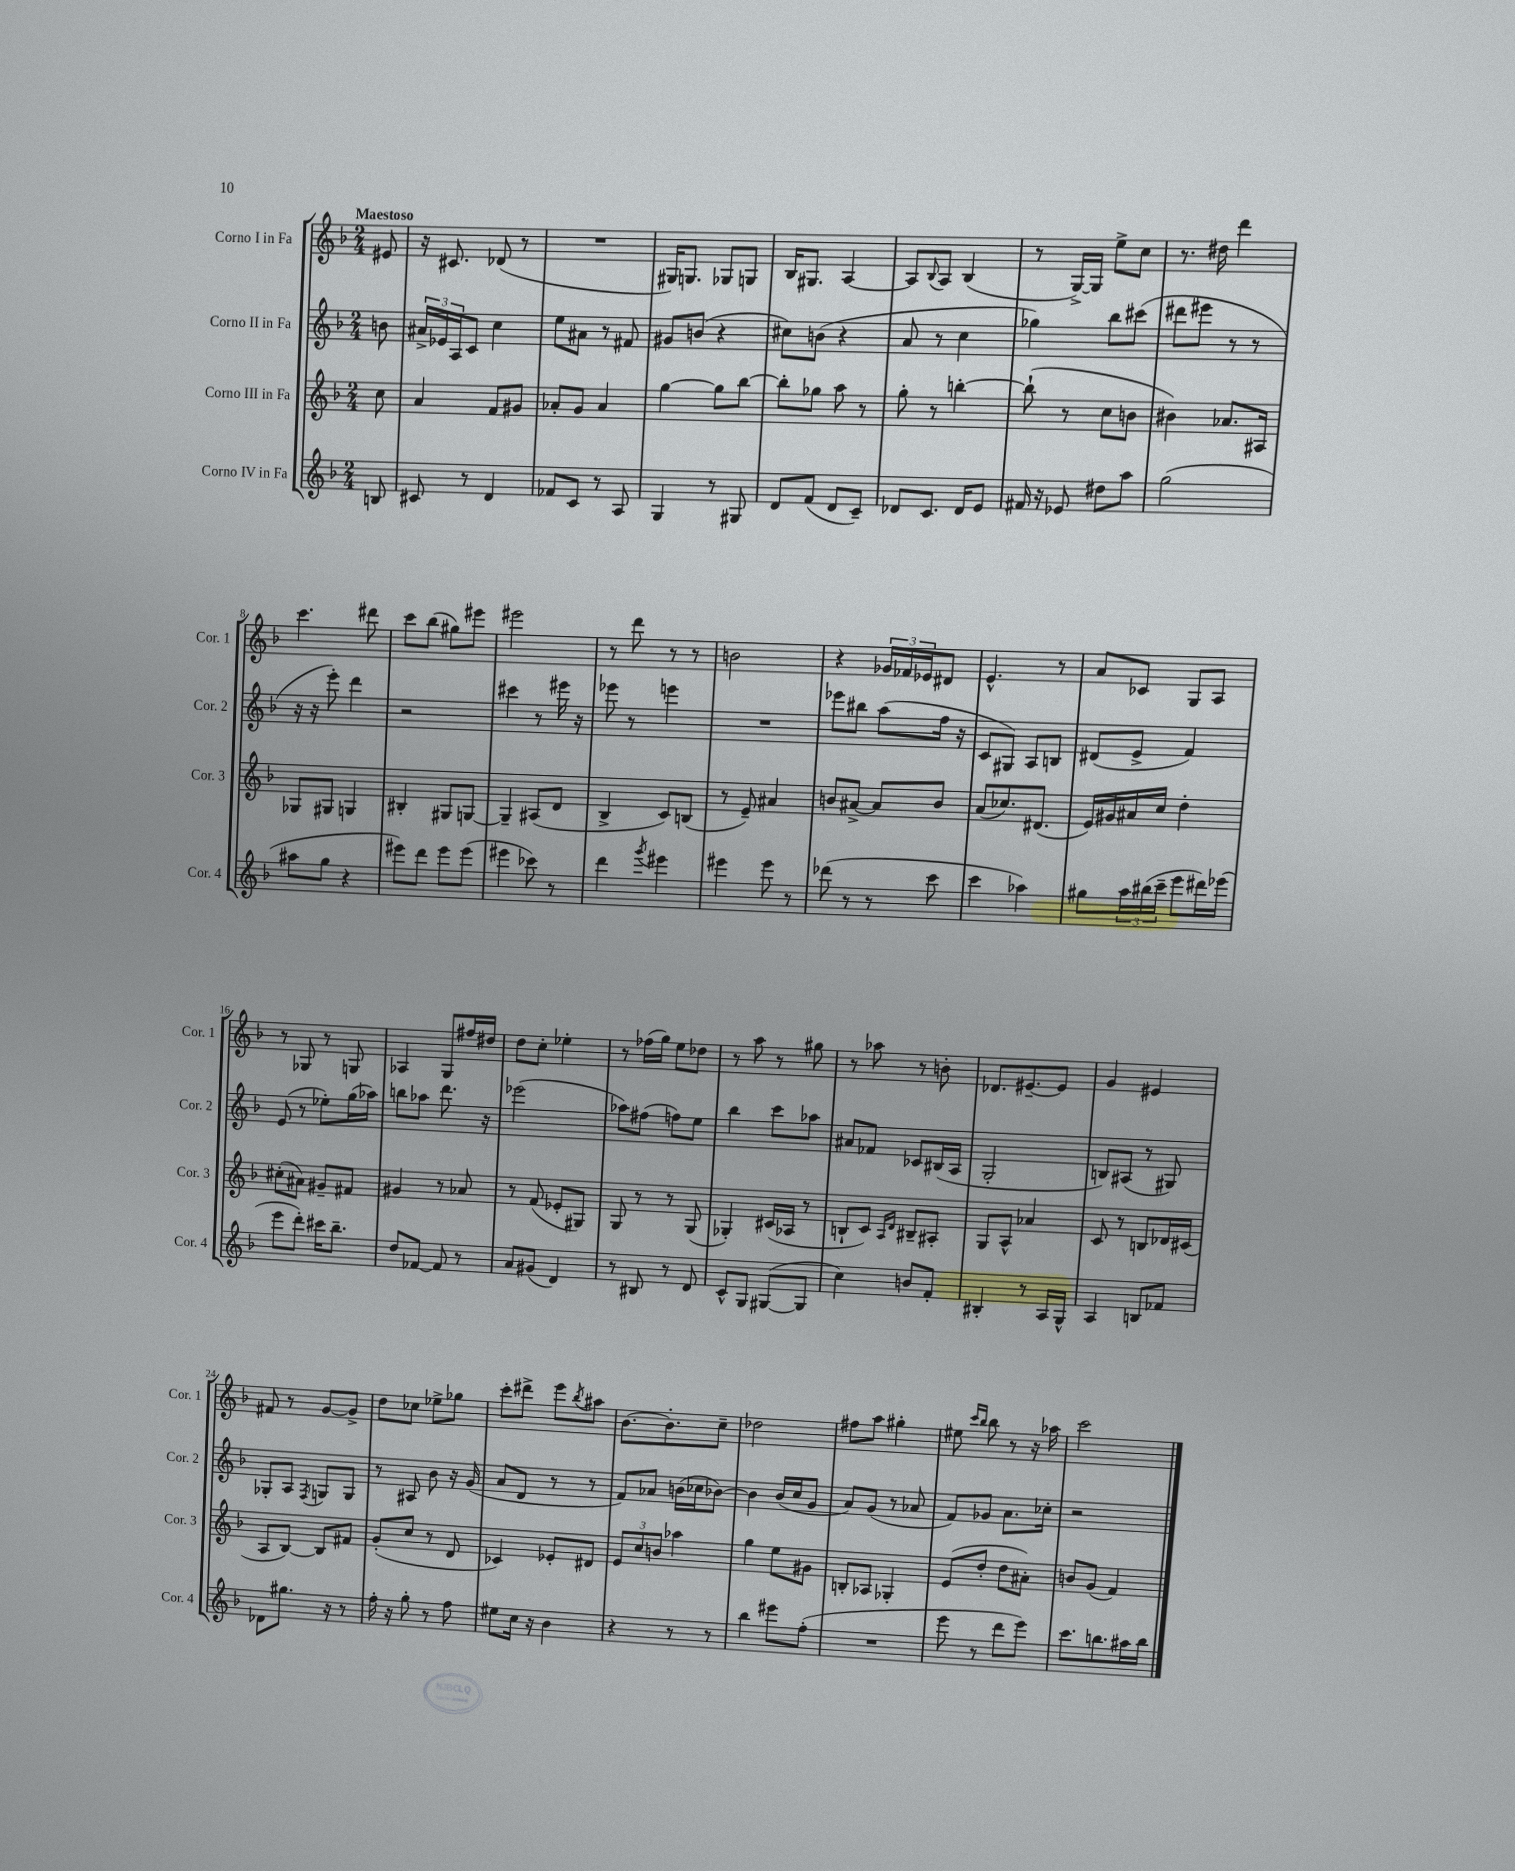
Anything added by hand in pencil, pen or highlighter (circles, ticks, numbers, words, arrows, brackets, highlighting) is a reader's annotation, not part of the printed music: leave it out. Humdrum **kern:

**kern	**kern	**kern	**kern
*staff4	*staff3	*staff2	*staff1
*clefG2	*clefG2	*clefG2	*clefG2
*k[b-]	*k[b-]	*k[b-]	*k[b-]
*M2/4	*M2/4	*M2/4	*M2/4
8B	8cc	8b	8e#
=	=	=	=
8c#	4a	24a#^	16r
.	.	24e-	.
.	.	.	8.c#
.	.	24A	.
8r	.	8c	.
4d	8f	4cc	(8d-
.	8g#	.	8r
=	=	=	=
8f-	8a-'	8ee	2r
8c	8g	8a#	.
8r	4a-	8r	.
8A	.	8f#	.
=	=	=	=
4G	[4gg	8g#	16G#)
.	.	.	8.G
.	.	(8b	.
8r	8gg]	4r	8G-
8G#	[8bb-	.	8G
=	=	=	=
8d	8bb-']	8cc#)	16B-
.	.	.	8.G#
(8f	8gg-	(8b	.
8d	8aa	4r	[4A
8c~)	8r	.	.
=	=	=	=
8d-	8gg'	8a	8A]
.	.	.	8qqB-
8.c	8r	8r	8A
.	[4bb'	4cc	(4B-
16d-	.	.	.
8e	.	.	.
=	=	=	=
16f#	(8bb`]	4gg-)	8r
16r	.	.	.
8e-	8r	.	[16G^)
.	.	.	16G]
8dd#	8cc	8bb-	8ee^
8aa	8b	(8ccc#	8cc
=	=	=	=
(2gg	4b#)	8ddd#	8.r
.	.	8eee#	.
.	.	.	16dd#
.	8.a-	8r	4ddd
.	.	8r	.
.	16A#	.	.
=	=	=	=
8aa#	8G-	16r	4.ccc
.	.	16r	.
8gg	8G#	8eee')	.
4r	4G	4ddd	.
.	.	.	8ddd#
=	=	=	=
8eee#)	4B#'	2r	8ccc
8ddd	.	.	(8bb-
8eee#	8G#	.	8gg#)
(8eee#	[8G	.	8eee#
=	=	=	=
4eee#	4G~]	4ccc#	2eee#
8ccc-)	(8A#	8r	.
8r	8d	16eee#	.
.	.	16r	.
=	=	=	=
4ddd	4B-^	8eee-	8r
.	.	8r	8ddd
8qggg	.	.	.
4eee#	8c)	4eee	8r
.	(8B	.	8r
=	=	=	=
4eee#	8r	2r	2b
.	8e~)	.	.
8eee#	4a#	.	.
8r	.	.	.
=	=	=	=
(8ddd-	8b	8eee-	4r
8r	[8a#^	8bb#	.
8r	8a#]	(8aa	24g-
.	.	.	24f-
.	.	.	24e-
8ccc	8b	16ff	8d#
.	.	16r	.
=	=	=	=
4ccc	(8a	8c	4.e^^
.	8.cc-)	8G#)	.
4aa-)	.	8A	.
.	(8.d#	.	.
.	.	8B	8r
=	=	=	=
8gg#	16e)	(8d#	8a
.	16g#	.	.
24aa	16a#	8e^	8c-
(24bb#	.	.	.
.	16cc	.	.
24ccc~	.	.	.
8eee	4dd'	4f)	8G
16ddd#)	.	.	8A
(16eee-	.	.	.
=	=	=	=
8eee	(8cc#'	(8e	8r
8ddd')	8a#)	8r	8G-
16ccc#	8g#~	8ee-')	8r
8.bb-~	.	.	.
.	8f#	(16gg	8G
.	.	16aa-)	.
=	=	=	=
8dd	4g#	8bb	4A-
[8f-	.	8aa-	.
8f-]	8r	8.ddd	8G
8r	8a-	.	16ff#
.	.	16r	16dd#
=	=	=	=
8a	8r	(2eee-	8dd
(8g#	(8f	.	8cc'
4d)	8e-'	.	4ee-'
.	8G#)	.	.
=	=	=	=
8r	8G	8aa-)	8r
8B#	8r	(8ff#	(16ff-
.	.	.	16gg)
8r	8r	8ff)	8ee
8d	(8G	8ee	8dd-
=	=	=	=
8c^^	4G-')	4bb-	8r
8G	.	.	8aa
([8G#	(16c#	8ccc	8r
.	16A-	.	.
8G#]	8r	8aa-	8gg#
=	=	=	=
4cc)	8B`	8a#	8r
.	8c)	8f-	8aa-
.	16qqA	.	.
.	16qqd	.	.
8b	8B#~	8c-	8r
8f'	8A#'	(16B#	8b'
.	.	16A	.
=	=	=	=
4B#'	8G	2G'	8.d-
.	8A^^	.	.
.	.	.	[8.e#~
8r	4a-	.	.
16A	.	.	8e#]
16G^^	.	.	.
=	=	=	=
4A	8c	8B)	4g
.	8r	(8A#	.
8B	8B	8r	4e#
8f-	16d-	8G#)	.
.	(16c#	.	.
=	=	=	=
8d-	8A	8G-'	8f#
8.gg#	[8B-)	8A	8r
.	.	8qF	.
.	8B-]	8G	[8g
16r	.	.	.
8r	8f#	8G	8g^]
=	=	=	=
16ff'	(8g'	8r	8dd
16r	.	.	.
8gg'	8cc	8A#	8cc-
8r	8r	8b-	8ee-^
8ff	8d	16r	8gg-
.	.	(16g	.
=	=	=	=
8ee#	4c-)	8a	8ccc'
16cc	.	8d	8ddd#^
16r	.	.	.
4b-	8e-'	8r	8eee
.	.	.	8qbb-
.	8d#	8r	8aa#
=	=	=	=
4r	12e	8f)	[8.b-
.	12cc	.	.
.	.	8a-	.
.	12b	.	.
.	.	.	8.b-']
8r	4aa-	(16b	.
.	.	16cc-	.
8r	.	[8b-)	8cc~
=	=	=	=
4bb-	4gg	4b-]	2dd-
8eee#	8ee	(16b-	.
.	.	16cc	.
(8ff'	8g#	8g	.
=	=	=	=
2r	8B'	8a)	8ff#
.	8A-	(8g	8aa
.	4G-'	8r	4gg#'
.	.	8a-	.
=	=	=	=
8eee	(8e	8f)	8ee#
.	.	.	16qqccc
.	.	.	16qqbb-
8r	8dd'	8g-	8bb-
8ddd	8dd	8.a	8r
8eee)	8a#')	.	16r
.	.	16cc-'	16aa-
=	=	=	=
8.ccc	8b	2r	2ccc
.	(8g	.	.
8.bb	.	.	.
.	4f)	.	.
16aa#	.	.	.
16bb	.	.	.
==	==	==	==
*-	*-	*-	*-
